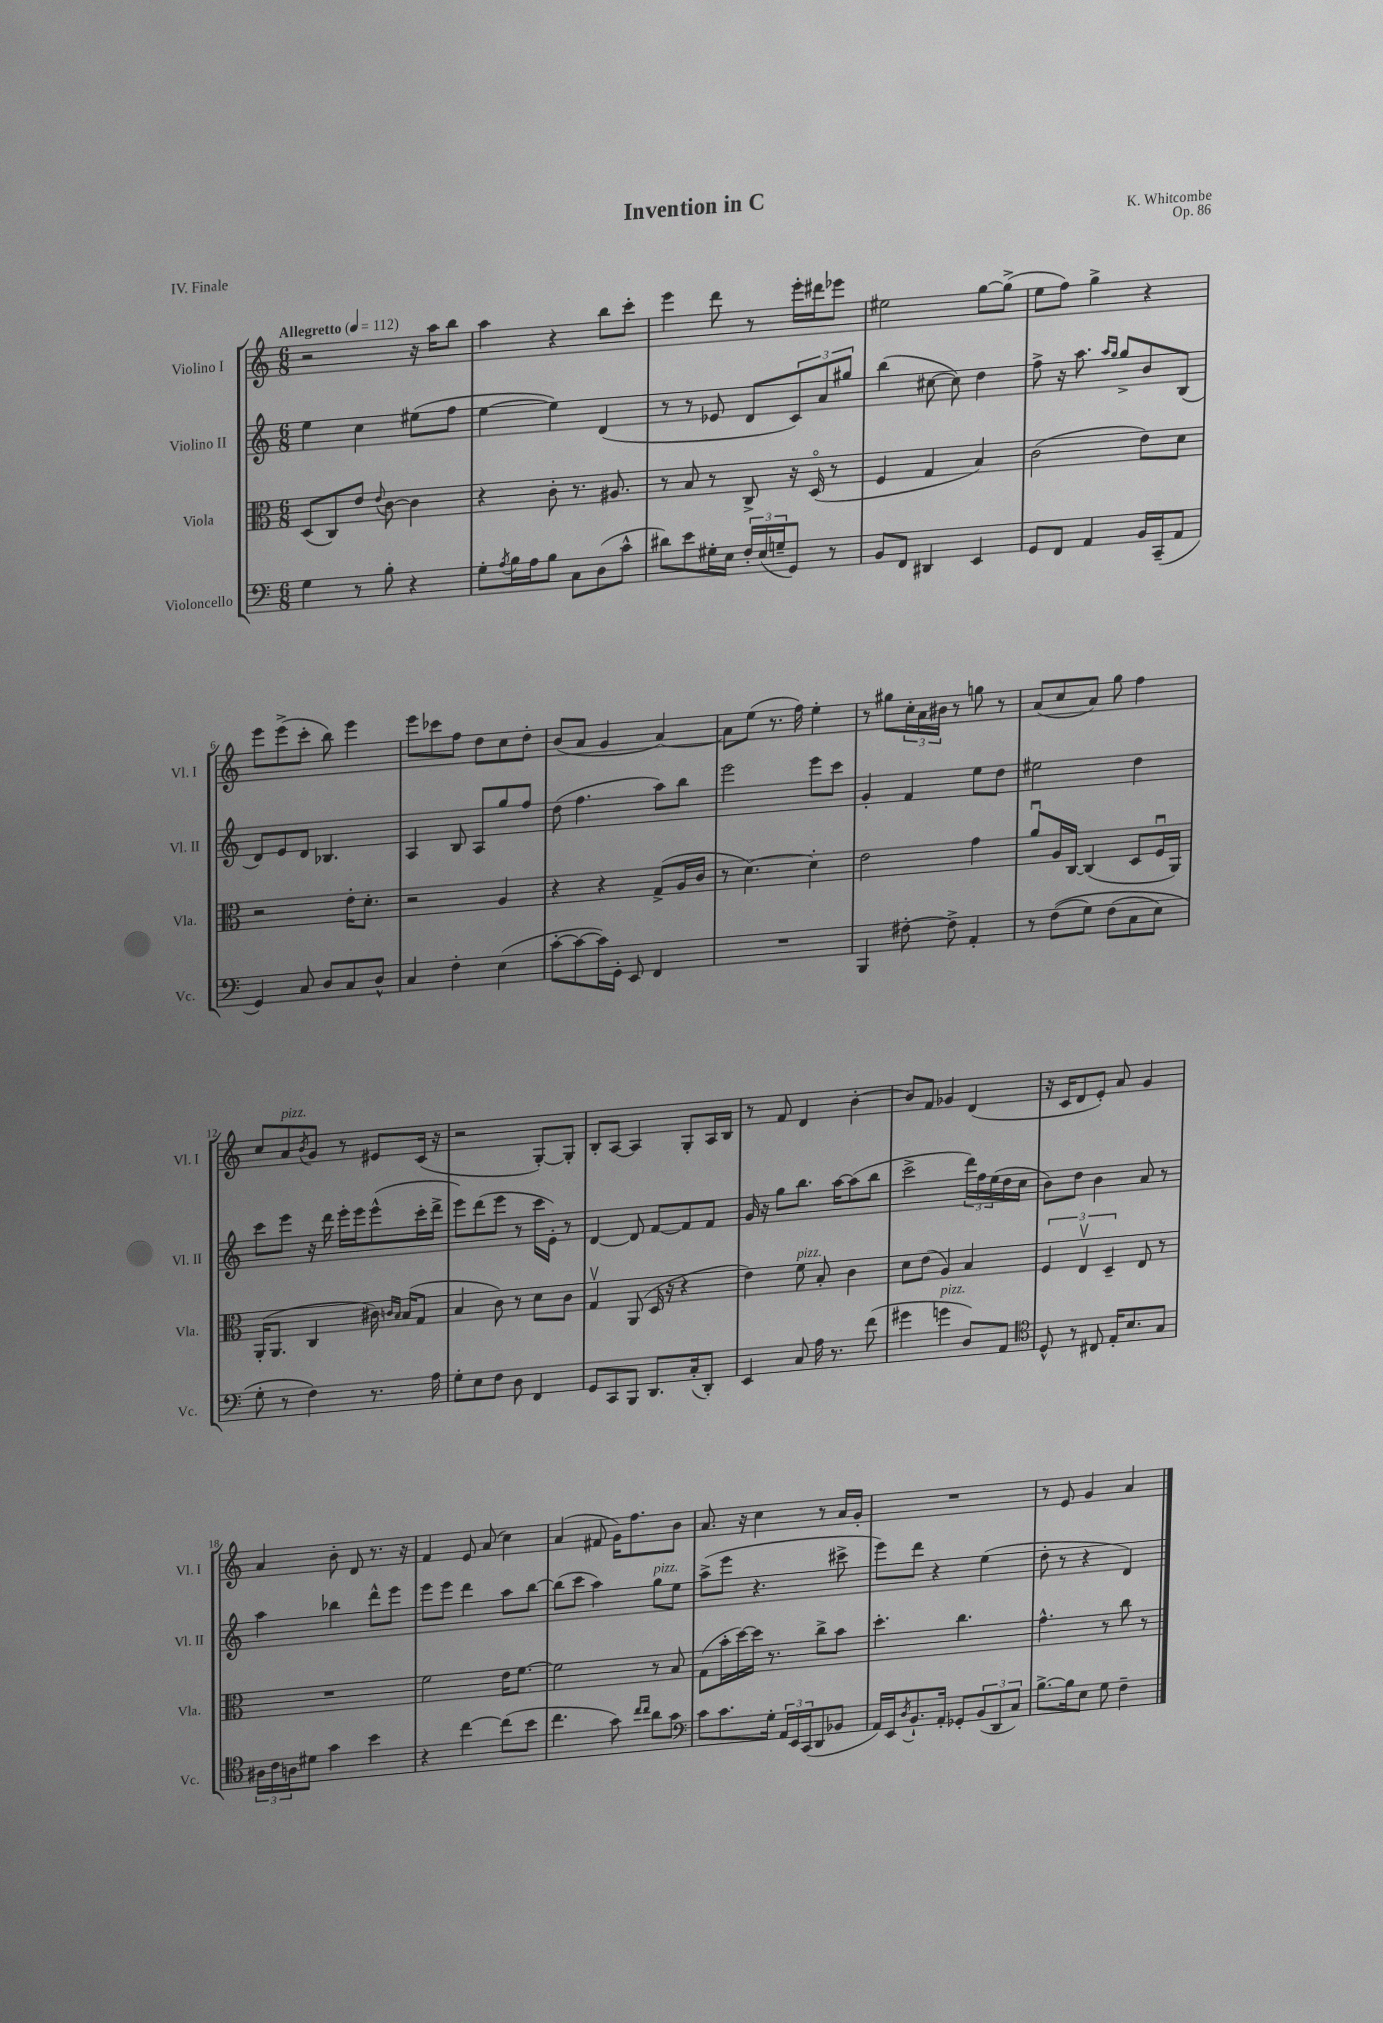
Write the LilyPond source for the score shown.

\header { title = "Invention in C" composer = "K. Whitcombe" opus = "Op. 86" piece = "IV. Finale" }
<<
\new StaffGroup <<
\new Staff = "s0" \with { instrumentName = "Violino I" shortInstrumentName = "Vl. I" } {
    \clef treble \key c \major \numericTimeSignature \time 6/8 \tempo "Allegretto" 4 = 112
    r2 r16 a''16 b''8 |
    a''4 r4 b''8 c'''8-. |
    e'''4 d'''8 r8 e'''16-. dis'''16 ees'''8 |
    eis''2 g''8~ g''8->( |
    e''8 f''8) g''4-> r4 |
    e'''8 e'''8->( c'''8-. b''8) e'''4 |
    e'''8 ces'''8 f''8 d''8 c''8 d''8-. |
    b'8( a'8 g'4 a'4~) |
    a'8 e''8( r8. f''16) e''4-. |
    r8 gis''8 \tuplet 3/2 { c''16-. a'16 bis'16 } r8 g''8 r8 |
    a'8( c''8 a'8) g''8 f''4 |
    c''8 a'8^\markup { \italic "pizz." } \acciaccatura { b'8 } g'8 r8 eis'8 c'16( r16 |
    r2 g8~-.) g8-. |
    b8-. a8~ a4 g8-. a16 b16 |
    r8 f'8 d'4 b'4~-. |
    b'8 f'8 ges'4 d'4( |
    r16 c'16 d'8 e'8-.) a'8 g'4 |
    a'4 b'8-. d'8 r8. r16 |
    f'4 e'8 a'8( c''4) |
    a'4( fis'8 g'16) f''8. b'8 |
    a'8. r16 c''4 r8 a'16 g'16-. |
    R2. |
    r8 e'8 g'4 a'4 \bar "|." |
}
\new Staff = "s1" \with { instrumentName = "Violino II" shortInstrumentName = "Vl. II" } {
    \clef treble \key c \major \numericTimeSignature \time 6/8
    e''4 c''4 eis''8( f''8 |
    e''4~ e''4) d'4( |
    r8 r8 ees'8 d'8 \tuplet 3/2 { c'8) a'8 gis''8 } |
    b''4( cis''8~ cis''8) d''4 |
    f''8-> r16 a''8. \grace { a''16 g''16 } g''8-> b'8 b8( |
    d'8) e'8 d'8 bes4. |
    a4 b8 a8 g''8 f''8 |
    d''8( f''4. a''8) b''8 |
    e'''2 e'''8 c'''8 |
    g'4-. f'4 e''8 d''8 |
    eis''2 d''4 |
    c'''8 e'''8 r16 d'''16 e'''16-. e'''16 e'''8-^( c'''16-. d'''16-> |
    e'''8) d'''8( e'''8 r8 c'''16 e'16-.) r8 |
    d'4~ d'8 f'8~ f'8 f'8 |
    g'16 r16 g''8 b''8. a''16~ a''8( b''8 |
    c'''2-> \tuplet 3/2 { d'''16) f''16 e''16( } d''16 c''16 |
    b'8) d''8 b'4 a'8 r8 |
    a''4 bes''4 d'''8-^ e'''8 |
    e'''8 e'''8 d'''4 a''8 b''8~ |
    b''8( c'''8 a''4) g''8^\markup { \italic "pizz." } e''8 |
    a''8->( e'''8 r4. cis'''8-> |
    e'''8) d'''8 r4 e''4( |
    d''8-. r8 r4 d'4) \bar "|." |
}
\new Staff = "s2" \with { instrumentName = "Viola" shortInstrumentName = "Vla." } {
    \clef alto \key c \major \numericTimeSignature \time 6/8
    d8( c8) e'8 \appoggiatura { e'8 } c'8~ c'4 |
    r4 c'8-. r8. ais8. |
    r8 b8 r8 c8-> r16 d16\flageolet( r8 |
    f4 g4 b4) |
    c'2( e'8) d'8 |
    r2 e'16-. d'8.-. |
    r2 a4 |
    r4 r4 g8->( a16 c'16 |
    r8 d'4.~) d'4-. |
    e'2 g'4 |
    a'8\downbow a16 c16~ c4( d8 f16\downbow a,16) |
    a,16-.( a,8. c4 cis'16) \grace { c'16 b16 } b16( g8 |
    b4 c'8) r8 d'8 c'8 |
    g4\upbow a,8( d16 r16 r4 |
    e'4) f'8^\markup { \italic "pizz." } b8-. c'4 |
    d'8 e'8( a4) b4 |
    \tuplet 3/2 { f4 e4\upbow d4-- } e8 r8 |
    R2. |
    f'2 e'16 f'8.~ |
    f'2 r8 b8 |
    g8( b'16-. d''16~) d''16 r8. c''8-> b'8 |
    d''4.-. c''4. |
    g'4.-^ r8 c''8 r8 \bar "|." |
}
\new Staff = "s3" \with { instrumentName = "Violoncello" shortInstrumentName = "Vc." } {
    \clef bass \key c \major \numericTimeSignature \time 6/8
    g4 r8 b8-. r4 |
    g8-. \acciaccatura { a8 } b16 a16 b8 c8 d8( c'8-^ |
    dis'8) e'8 gis16-. e16 \tuplet 3/2 { f16-. e16( g16-- } g,8) r8 |
    b,8 f,8 dis,4 e,4 |
    g,8 f,8 a,4 b,16 c,16--( a,8 |
    g,4) c8 d8 c8 d8-^ |
    c4 f4-. e4( |
    c'8~-. c'8~ c'16) g,16-. e,8 f,4 |
    R2. |
    b,,4 fis8~-. fis8-> a,4-. |
    r8 f8(\( g8) f8( c8 e8) |
    g8-. r8 f4\) r8. a16 |
    g8-. e8 f8 d8 f,4 |
    g,8 c,8 b,,8 d,8. c16-.( d,8-.) |
    e,4 c8 a16 r8. f'8( |
    gis'4 g'4^\markup { \italic "pizz." } d8) a,8 |
    \clef tenor d8-^ r8 cis8 e16-. b8. g8 |
    \tuplet 3/2 { ais16 c'16 a16 } dis'8 g'4 b'4 |
    r4 c''4~ c''8( b'8 |
    c''4. g'8) \grace { c''16 c''16 } a'8 g'8 |
    \clef bass c'8 c'8. g16-. \tuplet 3/2 { a,16 e,16 c,16( } d,8 bes,8 |
    a,16) e,16 \acciaccatura { d8 } b,8.-! a,16-. ges,8-. \tuplet 3/2 { b,8( d,8 c8) } |
    b8.~-> b16 e8 g8 f4-- \bar "|." |
}
>>
>>
